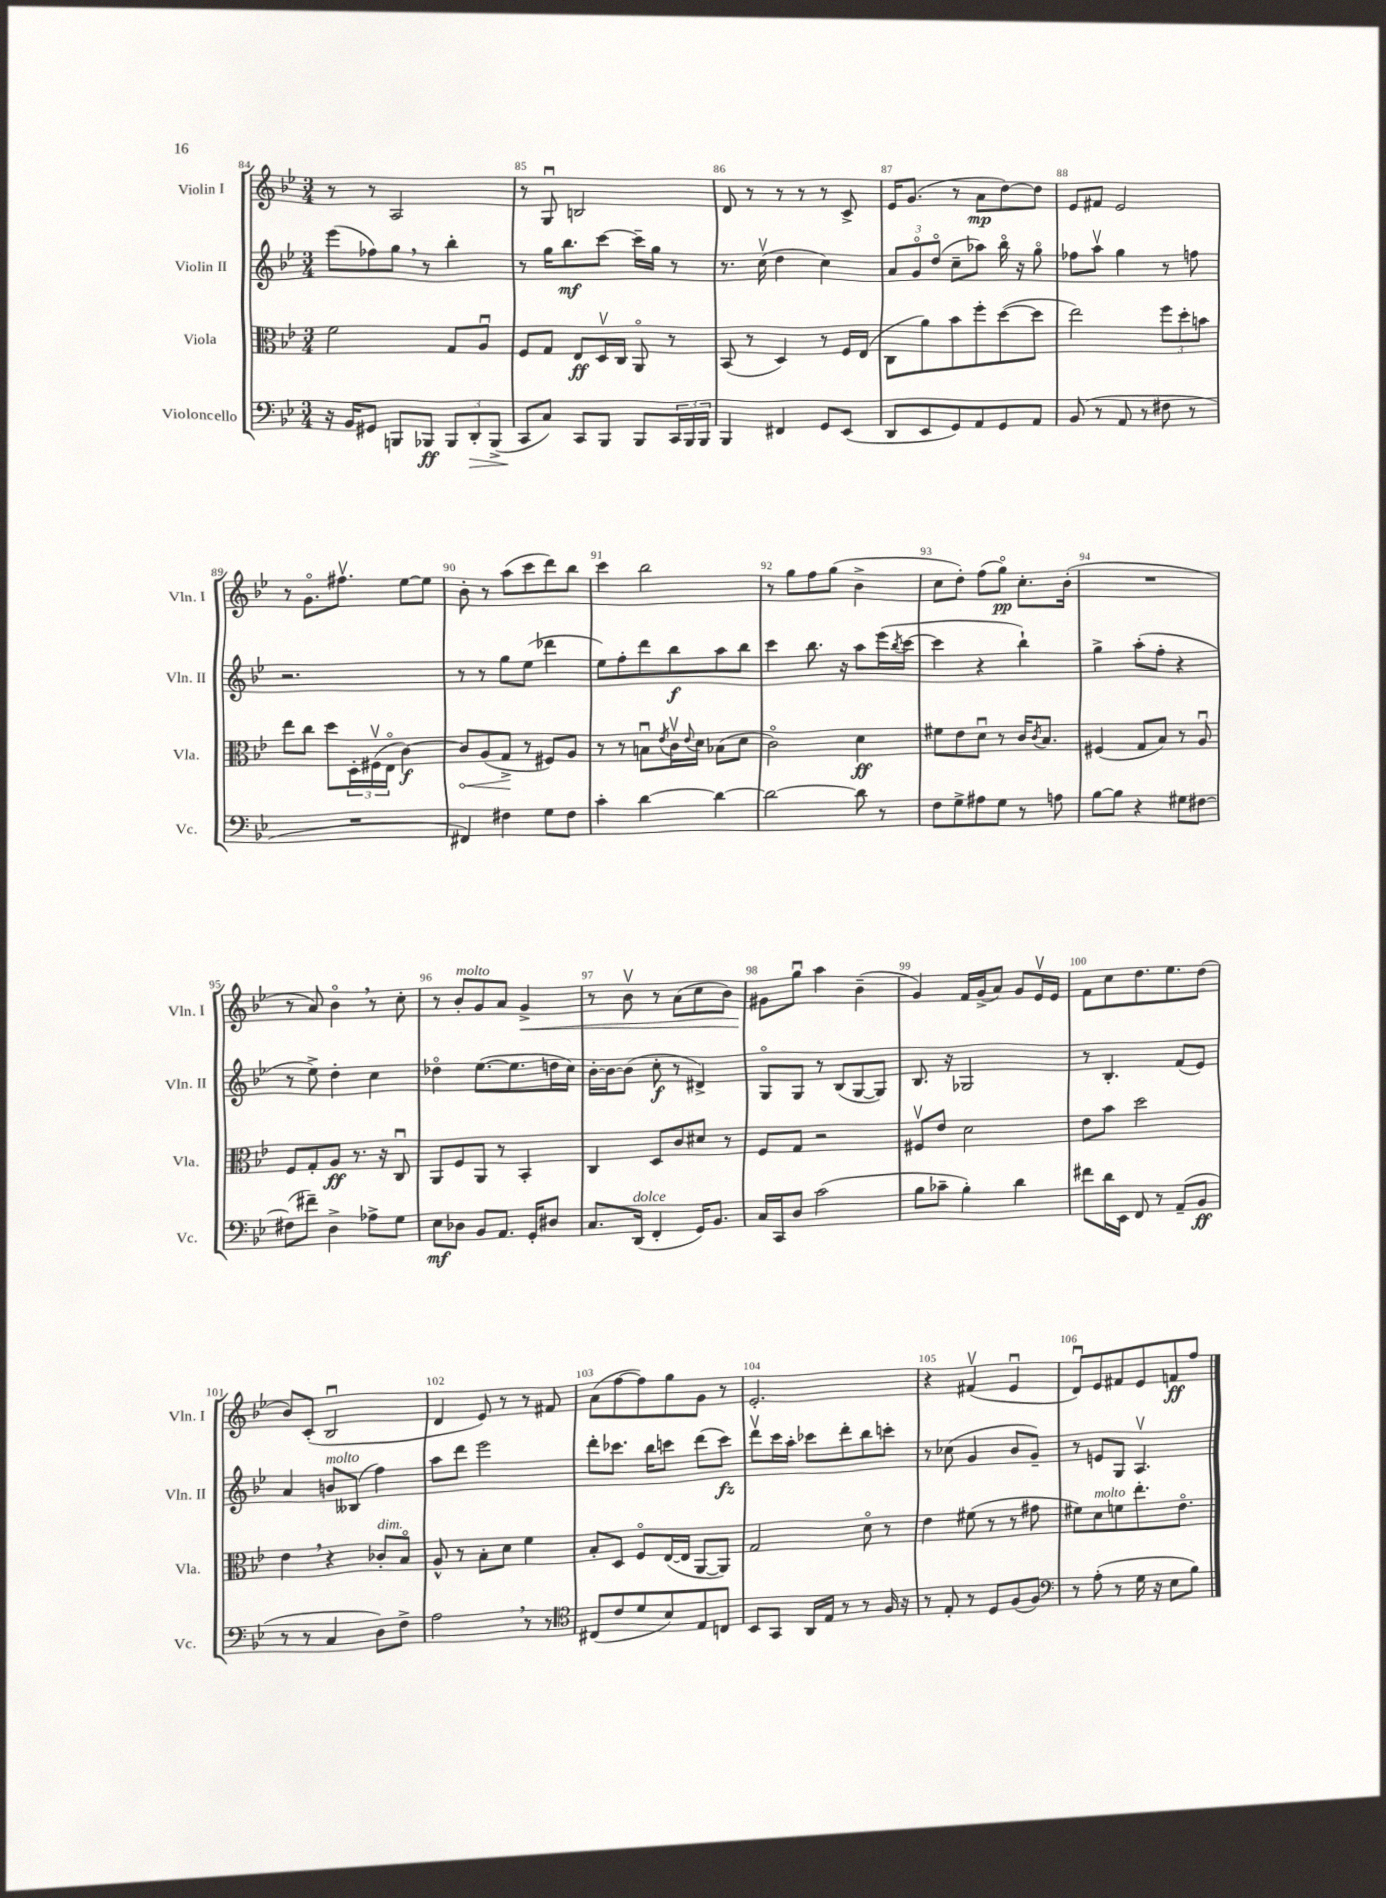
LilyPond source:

<<
\new StaffGroup <<
\new Staff = "s0" \with { instrumentName = "Violin I" shortInstrumentName = "Vln. I" } {
    \clef treble \key bes \major \numericTimeSignature \time 3/4
    r8 r8 a2 |
    r8 g8\downbow b2 |
    d'8 r8 r8 r8 r8 c'8-> |
    ees'16 g'8.( r8 a'8\mp d''8~) d''8 |
    ees'8 fis'8 ees'2 |
    r8 g'8.\flageolet fis''8.\upbow ees''8~ ees''8 |
    bes'8-. r8 a''8( c'''8 d'''8) bes''8 |
    c'''4 bes''2 |
    r8 g''8 f''8 g''8( bes'4-> |
    c''8 d''8-.) f''8( g''8\flageolet\pp) c''8.-. bes'16-.( |
    R2. |
    r8 a'8) bes'4\flageolet \breathe r8 c''8-. |
    r8 bes'8-.^\markup { \italic "molto" } g'8 a'8 g'4->\< |
    r8 bes'8\upbow r8 a'8( c''8 bes'8) |
    gis'8\! g''8\downbow a''4 bes'4--( |
    g'4) f'16 g'16->( a'8) g'8 ees'16\upbow ees'16 |
    f'8 c''8 d''8. ees''8. d''8( |
    bes'8) c'8-.( bes2\downbow |
    d'4 ees'8) r8 r8 fis'8 |
    a'8( f''8~ f''8) g''8 g'8 r8 |
    ees'2.-. |
    r4 fis'4\upbow( ees'4\downbow |
    d'8\downbow) ees'8 fis'8 ees'8 f'8\ff f''8 \bar "|." |
}
\new Staff = "s1" \with { instrumentName = "Violin II" shortInstrumentName = "Vln. II" } {
    \clef treble \key bes \major \numericTimeSignature \time 3/4
    ees'''8( fes''8) g''8 \breathe r8 bes''4-. |
    r8 g''16 bes''8.\mf c'''8~ c'''16-- g''16 r8 |
    r8. c''16\upbow( d''4 c''4) |
    \tuplet 3/2 { a'8 g'8\flageolet d''8\flageolet( } c''8-- aes''8) bes''16\flageolet r16 g''8\flageolet |
    fes''8 a''8\upbow g''4 r8 f''8 |
    r2. |
    r8 r8 g''8 ees''8( des'''4 |
    ees''8) f''8-. d'''8 bes''8\f a''8 bes''8 |
    c'''4 bes''8. r16 a''8 ees'''16( \acciaccatura { bes''8 } c'''16~ |
    c'''4 r4 bes''4-!) |
    g''4-> a''8-.( f''8-. r4 |
    r8 ees''8->) d''4-. c''4 |
    des''4\flageolet ees''8.~( ees''8. d''16 c''16) |
    bes'16~-. bes'16~ bes'8( c''8-.\f r8 dis'4->) |
    g8\flageolet g8 r8 bes8( g8~ g8) |
    bes8. r16 ges2 |
    r8 bes4.-. f'8( ees'8) |
    a'4 b'8^\markup { \italic "molto" } beses8( f''4) |
    a''8 d'''8 ees'''2 |
    d'''8-. ces'''8. bes''16 c'''8 d'''8( c'''8\fz) |
    d'''8\upbow c'''16 a''16-. ces'''8 d'''8-. bes''8 c'''8-. |
    r8 ces''8( g'4 bes'8 g'8--) |
    r8 e'8 g8 a4.\upbow \bar "|." |
}
\new Staff = "s2" \with { instrumentName = "Viola" shortInstrumentName = "Vla." } {
    \clef alto \key bes \major \numericTimeSignature \time 3/4
    f'2 g8 a8\downbow |
    f8 g8 ees8\ff d16\upbow c16 a,8\flageolet r8 |
    bes,8( r8 d4) r8 f16 ees16( |
    c8 a'8) bes'8 f''8-. d''8~( d''8 |
    ees''2) \tuplet 3/2 { f''8 d''8-. b'8 } |
    ees''8 c''8 d''8 \tuplet 3/2 { d16-. fis16\upbow( ees16\flageolet } c'4~\f) |
    \once \override Hairpin.circled-tip = ##t c'8\< a8( g8->\! r8 fis8) a8 |
    r8 r8 b8\downbow \acciaccatura { ees'8 } c'16\upbow \appoggiatura { ees'8 } d'16 bes8( d'8 |
    c'2\flageolet) d'4\ff |
    fis'8 ees'8 d'8\downbow r8 c'16 \acciaccatura { c'8 } bes8. |
    fis4( g8 bes8) r8 a8\downbow |
    f8 g8-. a8\ff r8. r16 c8\downbow |
    a,8 f8 a,8 r8 bes,4-. |
    c4 d8 c'8 dis'8 r8 |
    f8 g8 r2 |
    fis8\upbow ees'8 d'2 |
    ees'8 bes'8 d''2 |
    ees'4 \breathe r4 ces'8-.^\markup { \italic "dim." } bes8\flageolet |
    a8-^ r8 bes8-. d'8 f'4 |
    bes8-. d8 f8\flageolet ees16~( ees16 a,8~ a,8) |
    g2 d'8\flageolet r8 |
    ees'4 fis'8( r8 r8 gis'8 |
    fis'8) d'8^\markup { \italic "molto" } f'8 ees''8.-. ees'8.\flageolet \bar "|." |
}
\new Staff = "s3" \with { instrumentName = "Violoncello" shortInstrumentName = "Vc." } {
    \clef bass \key bes \major \numericTimeSignature \time 3/4
    r16 bes,16 gis,8 b,,8 bes,,8\ff \tuplet 3/2 { bes,,8 d,8-.\> bes,,8->( } |
    c,8\! c8) c,8 bes,,8 bes,,8 \tuplet 3/2 { c,16 bes,,16 bes,,16 } |
    bes,,4 fis,4 g,8 ees,8( |
    d,8 ees,8 g,8) a,8 g,8 a,8 |
    bes,8( r8 a,8 r8 fis8 r8 |
    R2. |
    fis,4) fis4 g8 fis8 |
    c'4-. d'4~ d'4~ |
    d'2~ d'8 r8 |
    f8 g8-> ais8 g8 r8 a8 |
    bes8~ bes8 r4 gis8 fis8~ |
    fis8( fis'8--) d4-> aes8-> g8 |
    ees8\mf des8 bes,8 a,8. g,16-. dis8 |
    c8. d,16^\markup { \italic "dolce" }( f,4-. g,16) bes,8. |
    c16 c,16 d8 c'2( |
    bes8 ces'8-- bes4-.) d'4 |
    fis'8 d'16 ees,16 f,8 r8 a,8--( bes,8\ff |
    r8 r8 c4 d8) f8-> |
    a2 \breathe r8 r8 |
    \clef tenor cis8( c'8 d'8 bes8) ees8 c8 |
    bes,8 g,8 a,16 ees16 r8 r8 f16 r16 |
    r8 ees8-. r8 d8 f8( f8) |
    \clef bass r8 a8-.( r8 g16 r16 ees8 bes8) \bar "|." |
}
>>
>>
\layout { \context { \Score currentBarNumber = #84 \override BarNumber.break-visibility = ##(#f #t #t) barNumberVisibility = #all-bar-numbers-visible } }
